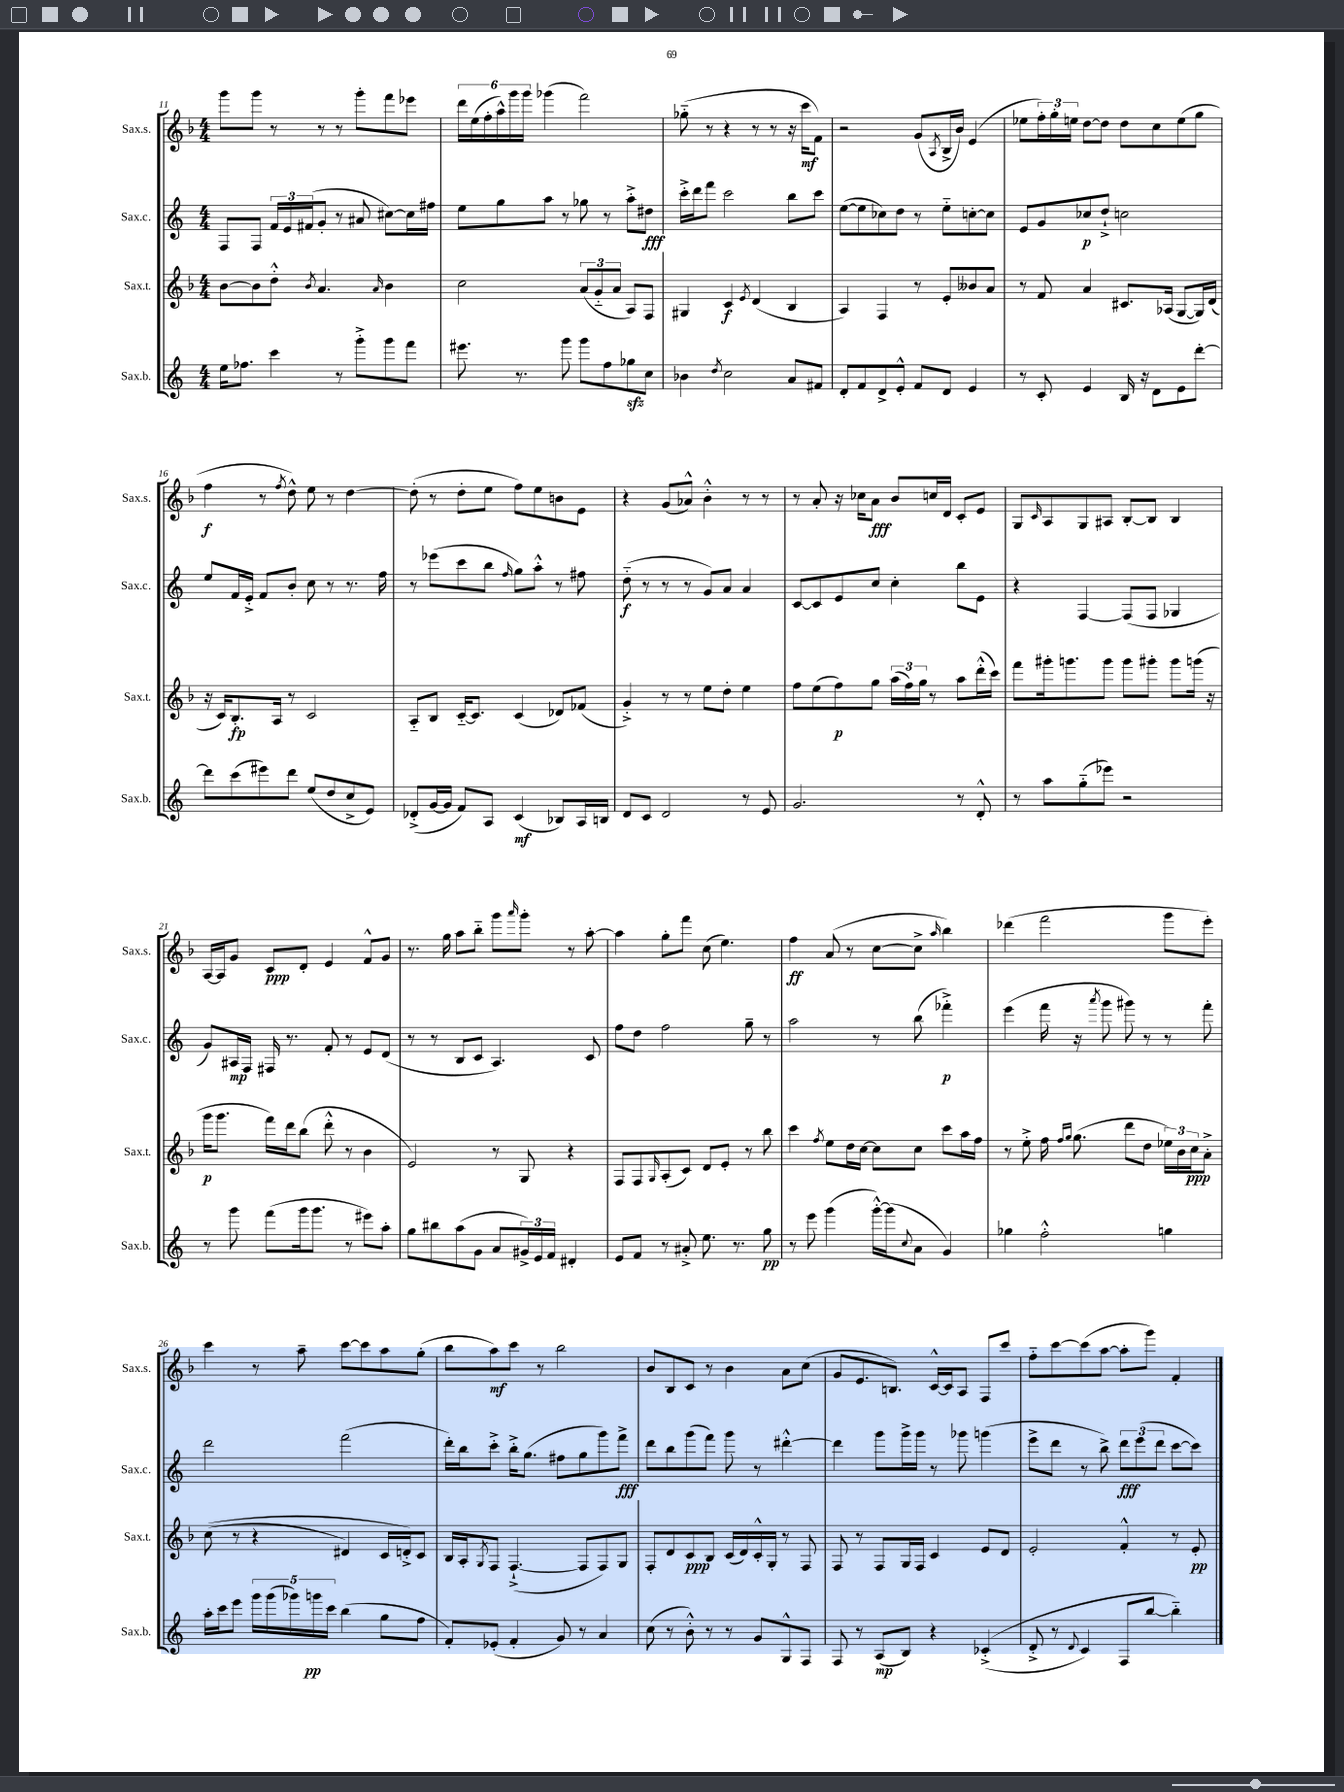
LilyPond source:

<<
\new StaffGroup <<
\new Staff = "s0" \with { instrumentName = "Sax.s." shortInstrumentName = "Sax.s." } {
    \clef treble \key f \major \numericTimeSignature \time 4/4
    g'''8 g'''8 r8 r8 r8 g'''8-. f'''8 ees'''8 |
    \tuplet 6/4 { d'''16 e''16( f''16-. a''16-^) g'''16 g'''16 } ges'''4( f'''2) |
    ges''8-_( r8 r4 r8 r8 r16 c'''16\mf f'8) |
    r2 g'8( \acciaccatura { a8 } bes16-> bes'16) e'4( |
    ees''8 \tuplet 3/2 { f''16-.) g''16-. e''16 } d''8~ d''8 d''8 c''8 e''8( g''8 |
    f''4\f r8 \acciaccatura { f''8 } d''8-^) e''8 r8 d''4~ |
    d''8-.( r8 d''8-. e''8 f''8) e''8 b'8 e'8 |
    r4 g'8( aes'8-^) bes'4-.-^ r8 r8 |
    r8 a'8-. r16 ces''16 a'8\fff bes'8 c''16 d'16 c'8-. e'8 |
    g8 \grace { c'16 } a8 g8 ais8 bes8~-. bes8 bes4 |
    a16~ a16 g'8 c'8\ppp d'8-. e'4 f'8-^ g'8 |
    r8. g''16 a''8 bes''8-_ g'''8 \grace { a'''16 } g'''8-. r8 a''8~-. |
    a''4 g''8-. f'''8 c''8( e''4.) |
    f''4\ff a'8( r8 c''8~ c''8-> \grace { a''16 } bes''4) |
    des'''4( f'''2 g'''8 e'''8-.) |
    c'''4 r8 a''8-- c'''8~ c'''8 a''8 g''8-.( |
    bes''8 a''8\mf) c'''8 r8 bes''2 |
    bes'8 bes8 c'8 r8 bes'4 a'8 c''8( |
    g'8 e'8. b8.) c'16~-^ c'16 a8 f8 c'''8 |
    f''8-_ c'''8~ c'''8( a''8~ a''8-. g'''8) f'4-. \bar "|." |
}
\new Staff = "s1" \with { instrumentName = "Sax.c." shortInstrumentName = "Sax.c." } {
    \clef treble \key c \major \numericTimeSignature \time 4/4
    f8 f8 \tuplet 3/2 { f'16 e'16 fis'16( } g'8-. r8 ais'8 cis''8~) cis''16 fis''16 |
    e''8 g''8 a''8 r8 ges''8 r8 a''8-.-> dis''8\fff |
    c'''16-.-> d'''16 f'''8 c'''2 b''8 c'''8 |
    e''8~( e''8 ces''8) d''8 r8 e''8-_ c''8~-. c''8 |
    e'8 g'8 ces''8\p d''8-!-> c''2 |
    e''8 f'16 e'16-.-> f'8 b'8-. c''8 r8 r8. f''16 |
    r8 ees'''8( c'''8 b''8 \grace { f''16 } g''8) a''8-.-^ r8 fis''8 |
    d''8-_\f( r8 r8 r8 g'8) a'8 a'4 |
    c'8~ c'8 e'8 c''8 c''4-. b''8 e'8 |
    r4 f4~ f8( f8 ges4 |
    g'8) ais16\mp f16 fis16 r8. f'8-. r8 e'8 d'8( |
    r8 r8 b8 c'8 a4.) c'8 |
    f''8 d''8 f''2 g''8-- r8 |
    a''2 r8 b''8( fes'''4-.->\p) |
    e'''4( f'''16 r16 \acciaccatura { a'''8 } g'''8 gis'''8) r8 r8 f'''8-. |
    d'''2 f'''2( |
    d'''16-.) b''16 c'''8-.-> b''16-.-> g''8.( fis''8 g''8 g'''8) f'''8->\fff |
    d'''8 b''8 g'''8( f'''8) g'''8 r8 dis'''4~-.-^ |
    dis'''4 g'''8 g'''16-> g'''16 r8 ges'''8 g'''4( |
    e'''8-> d'''8 r8 b''8->) \tuplet 3/2 { d'''8\fff e'''8( d'''8 } c'''8~ c'''8) \bar "|." |
}
\new Staff = "s2" \with { instrumentName = "Sax.t." shortInstrumentName = "Sax.t." } {
    \clef treble \key f \major \numericTimeSignature \time 4/4
    bes'8~ bes'8 d''8-.-^ \acciaccatura { bes'8 } a'4. \grace { a'16 } bes'4 |
    c''2 \tuplet 3/2 { a'8( g'8-_ a'8 } a8) f8 |
    gis4 c'4\f \acciaccatura { e'8 } d'4( bes4 |
    a4) f4 r8 e'8-. beses'8 a'8 |
    r8 f'8 a'4 cis'8. aes16( g8~ g16) d'16( |
    r16 c'16) bes8.-.\fp a16 r8 c'2 |
    a8-_ bes8 c'16~-_ c'8. c'4( des'8) fes'8( |
    g'4-.->) r8 r8 e''8 d''8-. e''4 |
    f''8 e''8( f''8\p) g''8 \tuplet 3/2 { a''16( f''16) g''16 } r8 a''8 d'''16-.-^( c'''16) |
    f'''8 gis'''16-. g'''8. g'''8 g'''8 gis'''8-. gis'''8 g'''16( r16 |
    g'''16\p g'''8. f'''16) d'''16 bes''8( d'''8-.-^ r8 bes'4 |
    e'2) r8 g8 r4 |
    f8 f8 \grace { g16 } a8-.( c'8) d'8 e'8-. r8 bes''8 |
    c'''4 \acciaccatura { f''8 } e''8 d''16 c''16~ c''8 c''8 c'''8 a''16 f''16 |
    r8 e''8-.-> f''16 \grace { f''16 g''16 } g''8.( d'''8 d''8 \tuplet 3/2 { ees''16) bes'16 c''16\ppp } a'8-.-> |
    c''8(\( r8 r4 dis'4) c'16 d'16-.->\) c'8 |
    bes16 a16-. \acciaccatura { g8 } f8 f4.~-!->( f8 f8) g8 |
    f8-. d'8 c'8\ppp bes8 c'16( d'16) c'16-.-^ g16-. r8 f8 |
    f8 r8 f8 g16 f16 c'4 e'8 d'8 |
    e'2-. f'4-.-^ r8 e'8-.\pp \bar "|." |
}
\new Staff = "s3" \with { instrumentName = "Sax.b." shortInstrumentName = "Sax.b." } {
    \clef treble \key c \major \numericTimeSignature \time 4/4
    e''16 fes''8. c'''4 r8 g'''8-.-> g'''8 f'''8 |
    eis'''8. r8. g'''8 g'''8 f''8 ges''8\sfz c''8 |
    bes'4 \acciaccatura { d''8 } c''2 a'8 fis'8 |
    d'8-. f'8 d'8-> e'8-.-^ f'8 d'8 e'4 |
    r8 c'8-. e'4 b16 r16 d'8 e'8 d'''8~-. |
    d'''8 c'''8( eis'''8) d'''8 e''8( d''8 c''8-> e'8) |
    des'8-.->( g'16~ g'16 f'8) a8 c'4\mf( bes8) a16 b16 |
    d'8 c'8 d'2 r8 e'8 |
    g'2. r8 d'8-.-^ |
    r8 a''8 g''8-_( ees'''8) r2 |
    r8 g'''8 f'''8( g'''16 g'''8. r8 eis'''8) a''8-. |
    g''8 bis''8 a''8( g'8 a'8 \tuplet 3/2 { gis'16->) e'16 f'16 } dis'4-. |
    e'8 f'8 r8 ais'8-.-> e''8. r8. g''8\pp |
    r8 e'''8 g'''4( g'''16~-.-^) g'''16( \appoggiatura { c''8 } a'8 g'4) |
    ges''4 f''2-.-^ g''4 |
    a''16-. c'''16 e'''8 \tuplet 5/4 { g'''16 g'''16( ges'''16) g'''16\pp c'''16 } b''4( g''8 f''8 |
    f'8-.) ees'8-.( f'4-. g'8) r8 a'4 |
    c''8( r8 b'8-.-^) r8 r8 g'8 g8-^ f8 |
    f8 r8 a8\mp( b8) r4 ces'4-.->(\( |
    d'8-.-> r8 \appoggiatura { d'8 } c'4) f8 b''8~ b''4-_\) \bar "|." |
}
>>
>>
\layout { \context { \Score currentBarNumber = #11 } }
